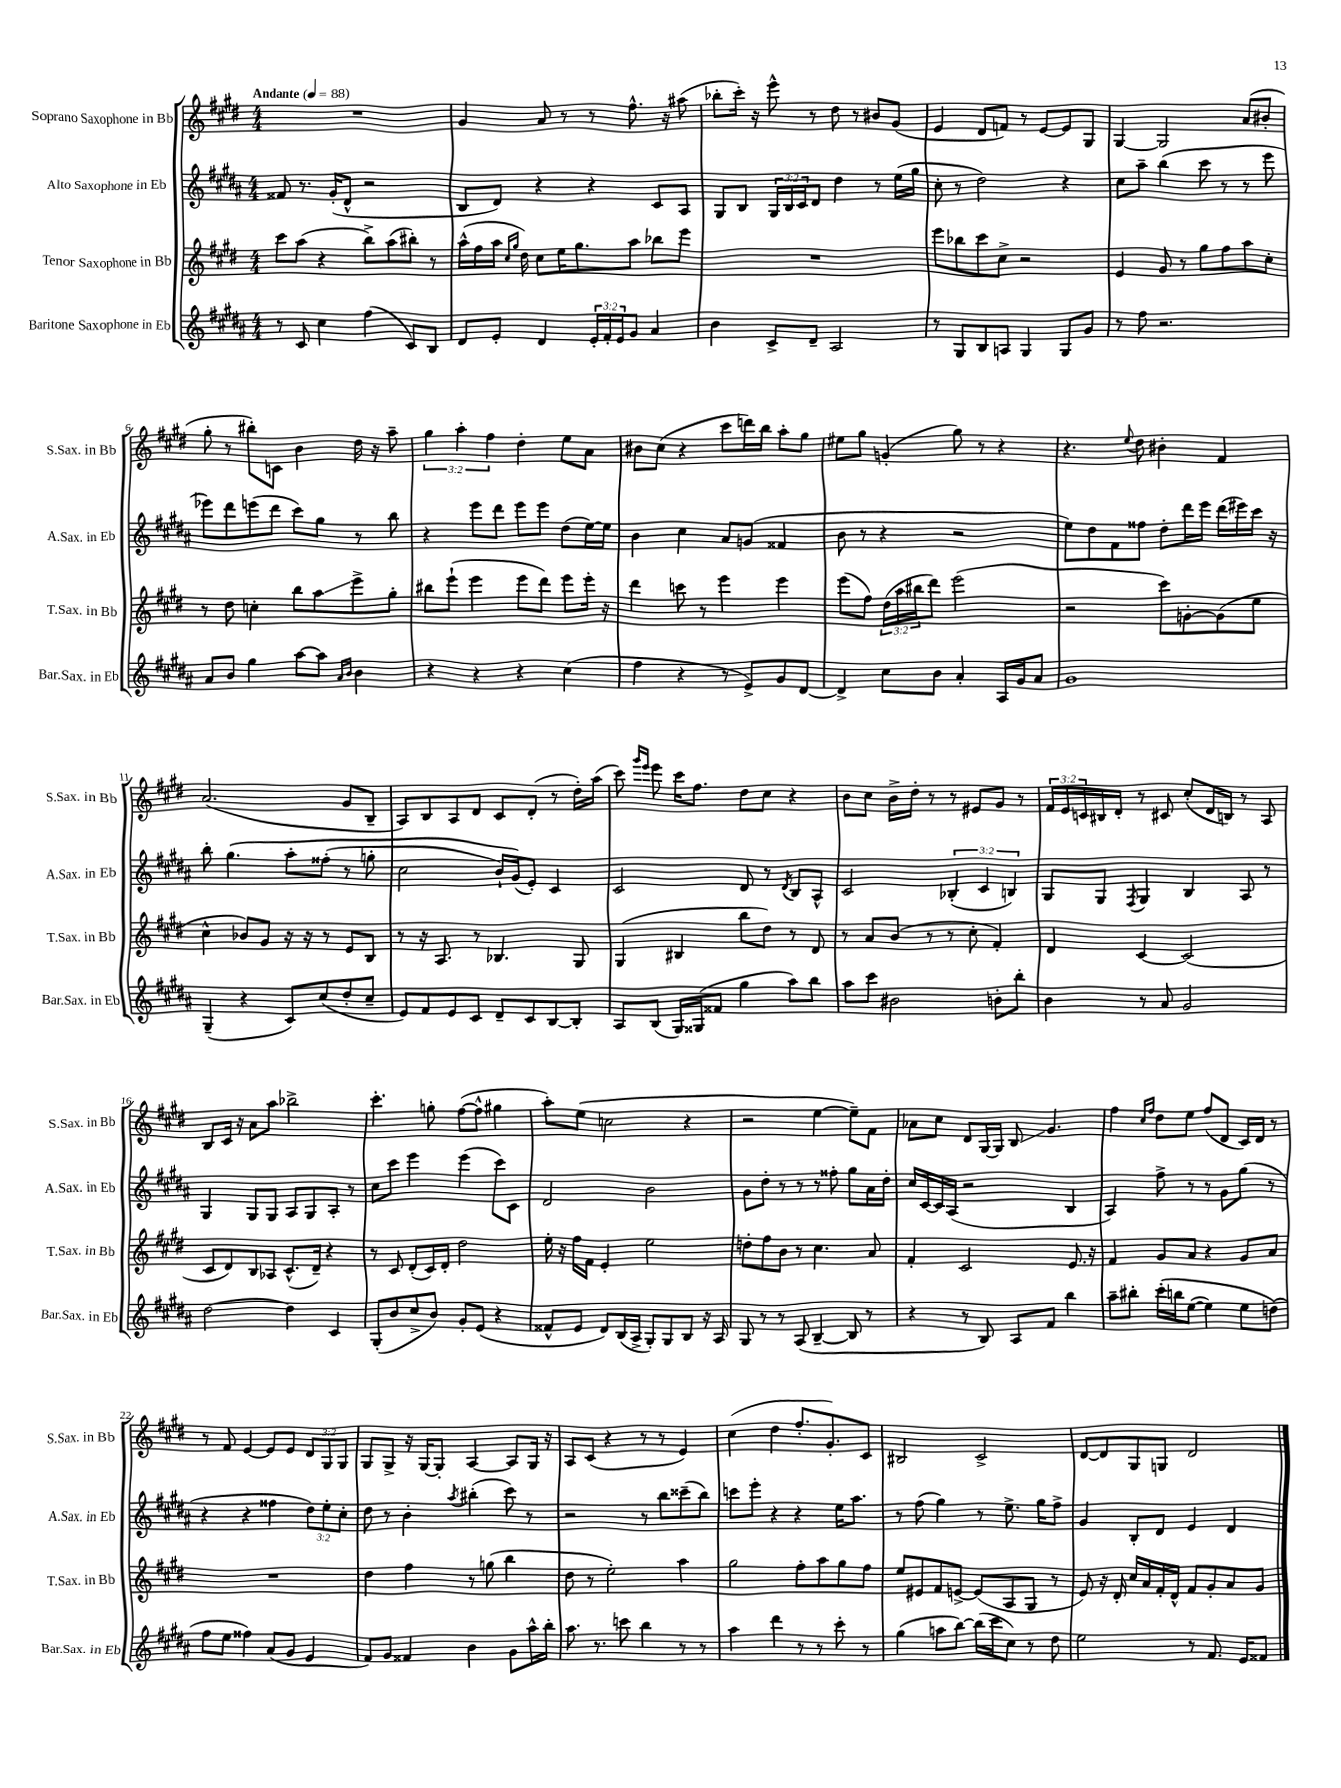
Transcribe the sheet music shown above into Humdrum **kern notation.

**kern	**kern	**kern	**kern
*staff4	*staff3	*staff2	*staff1
*clefG2	*clefG2	*clefG2	*clefG2
*k[f#c#g#d#a#]	*k[f#c#g#d#]	*k[f#c#g#d#a#]	*k[f#c#g#d#]
*M4/4	*M4/4	*M4/4	*M4/4
*MM88	*MM88	*MM88	*MM88
8r	8ccc#	8f##	1r
8c#	(8aa	8.r	.
4cc#	4r	.	.
.	.	(16g#'	.
.	.	8d#^^	.
(4ff#	8bb^)	2r	.
.	(8aa	.	.
8c#)	8bb#')	.	.
8B	8r	.	.
=	=	=	=
8d#	(16aa^^	8B	4g#
.	16ff#	.	.
8e'	16aa	8d#)	.
.	16qqcc#	.	.
.	16qqgg#	.	.
.	16dd#)	.	.
4d#	8cc#	4r	8a
.	16ee	.	8r
.	8.gg#	.	.
24e'	.	4r	8r
24f#'	.	.	.
24e	.	.	.
8g#	8aa	.	8.ff#^^
4a#	8bb-	8c#	.
.	.	.	16r
.	8eee	8A#	(8aa#
=	=	=	=
4b	1r	8G#	8bb-'
.	.	8B	16ccc#')
.	.	.	16r
8c#^	.	24G#	8eee^^
.	.	24B	.
.	.	24c#	.
8d#~	.	8d#	8r
2A#	.	4dd#	8dd#
.	.	.	8r
.	.	8r	8b#
.	.	(16ee	(8g#
.	.	16gg#	.
=	=	=	=
8r	8eee	8cc#'	4e
8G#	8bb-	8r	.
8B	8ccc#	2dd#)	8d#
8A	8cc#^	.	8f)
4G#	2r	.	8r
.	.	.	[8e
8G#	.	4r	8e]
8g#	.	.	8G#
=	=	=	=
8r	4e	8cc#	[4G#
8ff#	.	8aa#~	.
2.r	8g#	(4bb	2G#]
.	8r	.	.
.	8gg#	8ccc#	.
.	8ff#	8r	.
.	8aa	8r	(8a
.	8cc#'	8eee	8b#'
=	=	=	=
8a#	8r	8eee-)	8gg#'
8b	8dd#	8ddd#	8r
4gg#	4cc'	(8eee	8bb#')
.	.	8ddd#	8c
[8aa#	8bb	8ccc#)	4b
8aa#]	8aa	8gg#	.
16qqa#	.	.	.
16qqb	.	.	.
4b	8eee^	8r	16dd#
.	.	.	16r
.	8gg#'	8bb	8aa~
=	=	=	=
4r	8bb#	4r	6gg#
.	(8eee`	.	.
.	.	.	6aa'
4r	4eee	8eee	.
.	.	.	6ff#
.	.	8ddd#	.
4r	8eee	8eee	4dd#'
.	8ddd#)	8eee	.
(4cc#	8eee	(8dd#	8ee
.	16eee'	[16ee)	8a
.	16r	16ee]	.
=	=	=	=
4ff#	4ddd#	4b	8b#
.	.	.	(8cc#
4r	8ccc	4cc#	4r
.	8r	.	.
8r	4eee	8a#	8ccc#
8e^)	.	(8g	16ddd)
.	.	.	16bb
8g#	4eee	4f##	8aa'
[8d#	.	.	8gg#
=	=	=	=
4d#^]	(8eee	8b	8ee#
.	8ff#)	8r	8gg#
8cc#	(24dd#	4r	(4g'
.	24aa	.	.
.	24bb#	.	.
8b	8ddd#)	.	.
4a#'	(2eee	2r	8gg#)
.	.	.	8r
16A#	.	.	4r
16g#	.	.	.
8a#	.	.	.
=	=	=	=
1g#	2r	8ee)	4.r
.	.	8dd#	.
.	.	8f#	.
.	.	.	8qqee
.	.	8ff##	8dd#
.	8ccc#)	8dd#'	4b#'
.	[8g'	16ddd#	.
.	.	16eee	.
.	(8g]	(16ddd#	4f#
.	.	16eee#)	.
.	8ee	16ccc#	.
.	.	16r	.
=	=	=	=
(4G#~	4cc#^^	8bb'	(2.a
.	.	&(4.gg#	.
4r	8b-)	.	.
.	8g#	.	.
8c#)	16r	8aa#'	.
.	16r	.	.
(8cc#	8r	(8ff##'	.
8dd#'	8e	8r	8g#
8cc#~	8B	8gg'	8B~
=	=	=	=
8e)	8r	2cc#	8A)
8f#	16r	.	8B
.	8.A	.	.
8e	.	.	8A
8c#	8r	.	8d#
8d#~	4.B-	16b`)	8c#
.	.	(16g#&)	.
8c#	.	8e')	(8d#'
[8B	.	4c#	8r
8B']	8G#	.	16dd#')
.	.	.	(16aa
=	=	=	=
8A#	(4G#	2c#	8ccc#)
.	.	.	16qqggg#
.	.	.	16qqeee
(8B	.	.	8eee
16G#)	4B#	.	16ccc#
(16G##	.	.	8.ff#
8f##	.	.	.
4gg#	8bb	8d#	8dd#
.	8dd#)	8r	8cc#
.	.	8qd#	.
8aa#)	8r	8B	4r
8bb	8d#	8A#^^	.
=	=	=	=
8aa#	8r	2c#	8b
8ccc#	8a	.	8cc#
2b#	(8b	.	16b^
.	.	.	16dd#'
.	8r	.	8r
.	8r	(6B-'	8r
.	8cc#'	.	8e#
.	.	6c#	.
8b'	4f#')	.	8g#
.	.	6B)	.
8bb'	.	.	8r
=	=	=	=
4b	4d#	8G#	24f#
.	.	.	24e
.	.	.	24c
.	.	8G#	16B#
.	.	.	16d#'
.	.	8qF#	.
8r	[4c#	4G#	8r
8a#	.	.	8c#
2g#	(2c#]	4B	(8cc#'
.	.	.	16d#
.	.	.	16B)
.	.	8A#	8r
.	.	8r	8A
=	=	=	=
[2dd#	8c#	4G#	8B
.	8d#)	.	16c#
.	.	.	16r
.	8B	8G#	8a
.	8A-	8G#	8aa
4dd#]	(8.c#^^	8A#	2bb-^
.	.	8G#	.
.	16d#~)	.	.
4c#	4r	8A#'	.
.	.	8r	.
=	=	=	=
(8G#'	8r	8cc#	4.ccc#'
8b	8c#	8ccc#	.
8cc#^	(8d#'	4eee	.
8b)	16c#)	.	8gg'
.	16d#'	.	.
8g#'	2dd#	(4eee	([8ff#
(8e	.	.	8ff#^^]
4r	.	8ccc#)	4gg#
.	.	8c#	.
=	=	=	=
8f##^^	16ee'	2d#	8aa')
.	16r	.	.
8e	16ff#	.	(8ee
.	16f#	.	.
8d#)	4e'	.	2cc
(16B	.	.	.
16A#^	.	.	.
8G#')	2ee	2b	.
8G#	.	.	.
8B	.	.	4r
16r	.	.	.
16A#	.	.	.
=	=	=	=
8G#	8dd'	8g#	2r
8r	8ff#	8dd#'	.
8r	8b	8r	.
(8A#	8r	8r	.
[4B~	4.cc#	8r	[4ee
.	.	8ff##'	.
8B]	.	8gg#	8ee~])
8r	8a	16a#	8f#
.	.	16dd#'	.
=	=	=	=
4r	4f#'	16cc#	8a-
.	.	[16c#	.
.	.	16c#]	8cc#
.	.	(16A#	.
8r	2c#	2r	8d#
8B)	.	.	[16G#
.	.	.	16G#]
8A#	.	.	8B
8f#	.	.	4.g#
4bb	8.e	4B	.
.	16r	.	.
=	=	=	=
8aa#~	4f#	4A#)	4ff#
8bb#'	.	.	.
.	.	.	16qqcc#
.	.	.	16qqff#
&(16ccc#'	8g#	8ff#^	8dd#
16bb	.	.	.
([8ee	8a	8r	8ee
4ee])	4r	8r	(8ff#
.	.	8g#	8d#
8ee	8g#	(8gg#	16c#)
.	.	.	16d#
(8dd&)	8a	8r	8r
=	=	=	=
8ff#	1r	4r	8r
8ee	.	.	8f#
4ff##)	.	4r	[4e
(8a#	.	4ff##	8e]
8g#	.	.	8e
4e	.	12dd#)	12d#
.	.	12ee'	12G#
.	.	12cc#'	12G#
=	=	=	=
8f#)	4dd#	8dd#	8G#
8g#	.	8r	8G#^
4f##	4ff#	4b'	16r
.	.	.	[16G#
.	.	.	8G#']
.	.	8qaa#	.
4b	8r	(4bb#'	[4A
.	(8gg	.	.
8g#	4bb	8ccc#)	8A]
16aa#^^	.	8r	16G#
16bb'	.	.	16r
=	=	=	=
8.aa#	8dd#	2r	8A
.	8r	.	(8c#
8.r	.	.	.
.	2ee')	.	4r
8ccc	.	.	.
4bb	.	8r	8r
.	.	8bb	8r
8r	4aa	(8ccc##~	4e)
8r	.	8bb)	.
=	=	=	=
4aa#	2gg#	8ccc	(4cc#
.	.	8eee'	.
4ddd#	.	4r	4dd#
8r	8ff#'	4r	8.ff#'
8r	8aa	.	.
.	.	.	8.g#')
8ccc#'	8gg#	16ee	.
.	.	8.aa#	.
8r	8ff#	.	8c#
=	=	=	=
(4gg#	8ee	8r	2B#
.	8e#	(8ff#	.
8aa	8f#	4gg#)	.
[8bb)	[8e^	.	.
(16bb]	(8e]	8r	2c#^
16ccc#	.	.	.
8cc#)	8A	8.ee^	.
8r	8G#	.	.
.	.	16gg#	.
8dd#	8r	8ff#^	.
=	=	=	=
2ee	8e)	4g#	[8d#
.	16r	.	8d#]
.	16d#'	.	.
.	16cc#	8B'	8G#
.	16a	.	.
.	16f#'	8d#	8G
.	16d#^^	.	.
8r	8f#	4e	2d#
8.f#	8g#'	.	.
.	8a	4d#	.
16e	.	.	.
8f##	8g#	.	.
==	==	==	==
*-	*-	*-	*-
